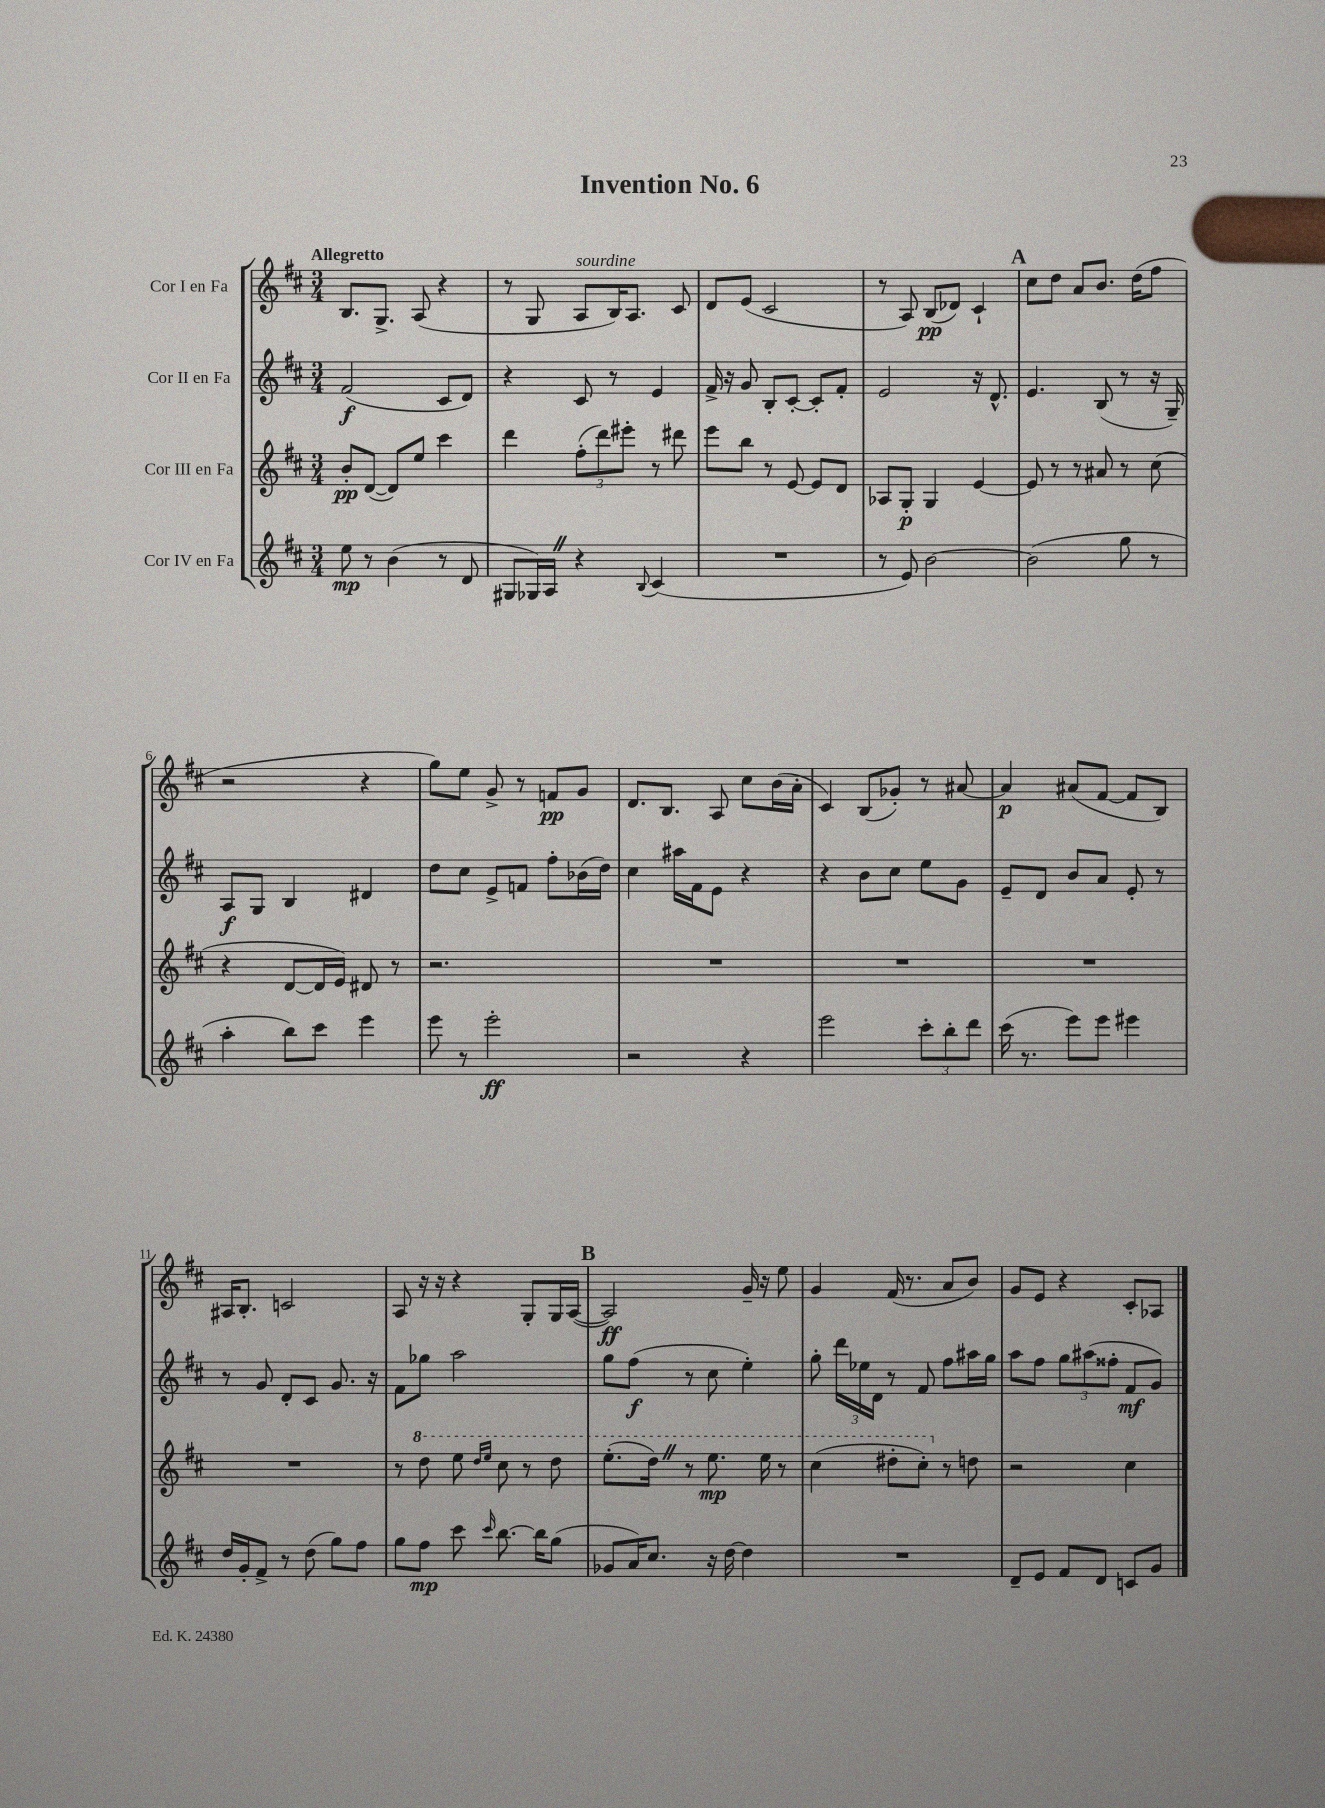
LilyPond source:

\header { title = "Invention No. 6" }
<<
\new StaffGroup <<
\new Staff = "s0" \with { instrumentName = "Cor I en Fa" } {
    \clef treble \key d \major \numericTimeSignature \time 3/4 \tempo "Allegretto"
    \autoBeamOff b8.[ g8.]-> a8( r4 |
    r8 g8 a8[^\markup { \italic "sourdine" } b16) a8.] cis'8 |
    d'8[ e'8]( cis'2 |
    r8 a8) b8[\pp( des'8]) cis'4-! |
    \mark \markup { \bold "A" } cis''8[ d''8] a'8[ b'8.] d''16[( fis''8] |
    r2 r4 |
    g''8[) e''8] g'8-> r8 f'8[\pp g'8] |
    d'8.[ b8.] a8 cis''8[ b'16( a'16]-. |
    cis'4) b8[( ges'8]-.) r8 ais'8~ |
    ais'4\p ais'8[( fis'8]~ fis'8[ b8]) |
    ais16[ b8.]-. c'2 |
    a8 r16 r16 r4 g8[-. g16 a16]~( |
    \mark \markup { \bold "B" } a2\ff) g'16-- r16 e''8 |
    g'4 fis'16( r8. a'8[ b'8]) |
    g'8[ e'8] r4 cis'8[-. aes8] \bar "|." |
}
\new Staff = "s1" \with { instrumentName = "Cor II en Fa" } {
    \clef treble \key d \major \numericTimeSignature \time 3/4
    \autoBeamOff fis'2\f( cis'8[ d'8]) |
    r4 cis'8 r8 e'4 |
    fis'16-> r16 g'8 b8[-. cis'8]~-. cis'8[-. fis'8]-. |
    e'2 r16 d'8.-^ |
    \mark \markup { \bold "A" } e'4. b8( r8 r16 g16--) |
    a8[\f g8] b4 dis'4 |
    d''8[ cis''8] e'8[-> f'8] fis''8[-. bes'16( d''16]) |
    cis''4 ais''16[ fis'16 e'8] r4 |
    r4 b'8[ cis''8] e''8[ g'8] |
    e'8[-- d'8] b'8[ a'8] e'8-. r8 |
    r8 g'8 d'8[-. cis'8] g'8. r16 |
    fis'8[ ges''8] a''2 |
    \mark \markup { \bold "B" } g''8[ fis''8]\f( r8 cis''8 e''4-.) |
    g''8-. \tuplet 3/2 { d'''16[ ees''16 d'16] } r8 fis'8 fis''8[ ais''16 g''16] |
    a''8[ fis''8] \tuplet 3/2 { g''8[ ais''8( fisis''8]-. } fis'8[\mf g'8]) \bar "|." |
}
\new Staff = "s2" \with { instrumentName = "Cor III en Fa" } {
    \clef treble \key d \major \numericTimeSignature \time 3/4
    \autoBeamOff b'8[-.\pp d'8]~( d'8[) e''8] cis'''4 |
    d'''4 \tuplet 3/2 { fis''8[-.( d'''8) eis'''8]-. } r8 dis'''8 |
    e'''8[ b''8] r8 e'8~ e'8[ d'8] |
    aes8[ g8]-.\p g4 e'4~ |
    \mark \markup { \bold "A" } e'8 r8 r8 ais'8 r8 cis''8( |
    r4 d'8[~ d'16 e'16]) dis'8 r8 |
    r2. |
    R2. |
    R2. |
    R2. |
    R2. |
    r8 \ottava #1 d'''8 e'''8 \grace { d'''16[ e'''16] } cis'''8 r8 d'''8 |
    \mark \markup { \bold "B" } e'''8.[-.( d'''16]) \once \override BreathingSign.text = \markup { \musicglyph "scripts.caesura.straight" } \breathe r8 e'''8.\mp e'''16 r8 |
    cis'''4( dis'''8[-. cis'''8]-.) \ottava #0 r8 d''!8 |
    r2 cis''4 \bar "|." |
}
\new Staff = "s3" \with { instrumentName = "Cor IV en Fa" } {
    \clef treble \key d \major \numericTimeSignature \time 3/4
    \autoBeamOff e''8\mp r8 b'4( r8 d'8 |
    gis8[ ges16) a16] \once \override BreathingSign.text = \markup { \musicglyph "scripts.caesura.straight" } \breathe r4 \appoggiatura { b8 } cis'4( |
    R2. |
    r8 e'8) b'2~ |
    \mark \markup { \bold "A" } b'2( g''8 r8 |
    a''4-. b''8[) cis'''8] e'''4 |
    e'''8 r8 e'''2-.\ff |
    r2 r4 |
    e'''2 \tuplet 3/2 { cis'''8[-. b''8-. d'''8] } |
    cis'''16( r8. e'''8[) e'''8] eis'''4 |
    d''16[ g'16-. fis'8]-> r8 d''8( g''8[) fis''8] |
    g''8[ fis''8]\mp cis'''8 \grace { cis'''16 } b''8.~ b''16[ g''8]( |
    \mark \markup { \bold "B" } ges'8[ a'16) cis''8.] r16 d''16~ d''4 |
    R2. |
    d'8[-- e'8] fis'8[ d'8] c'8[ g'8] \bar "|." |
}
>>
>>
